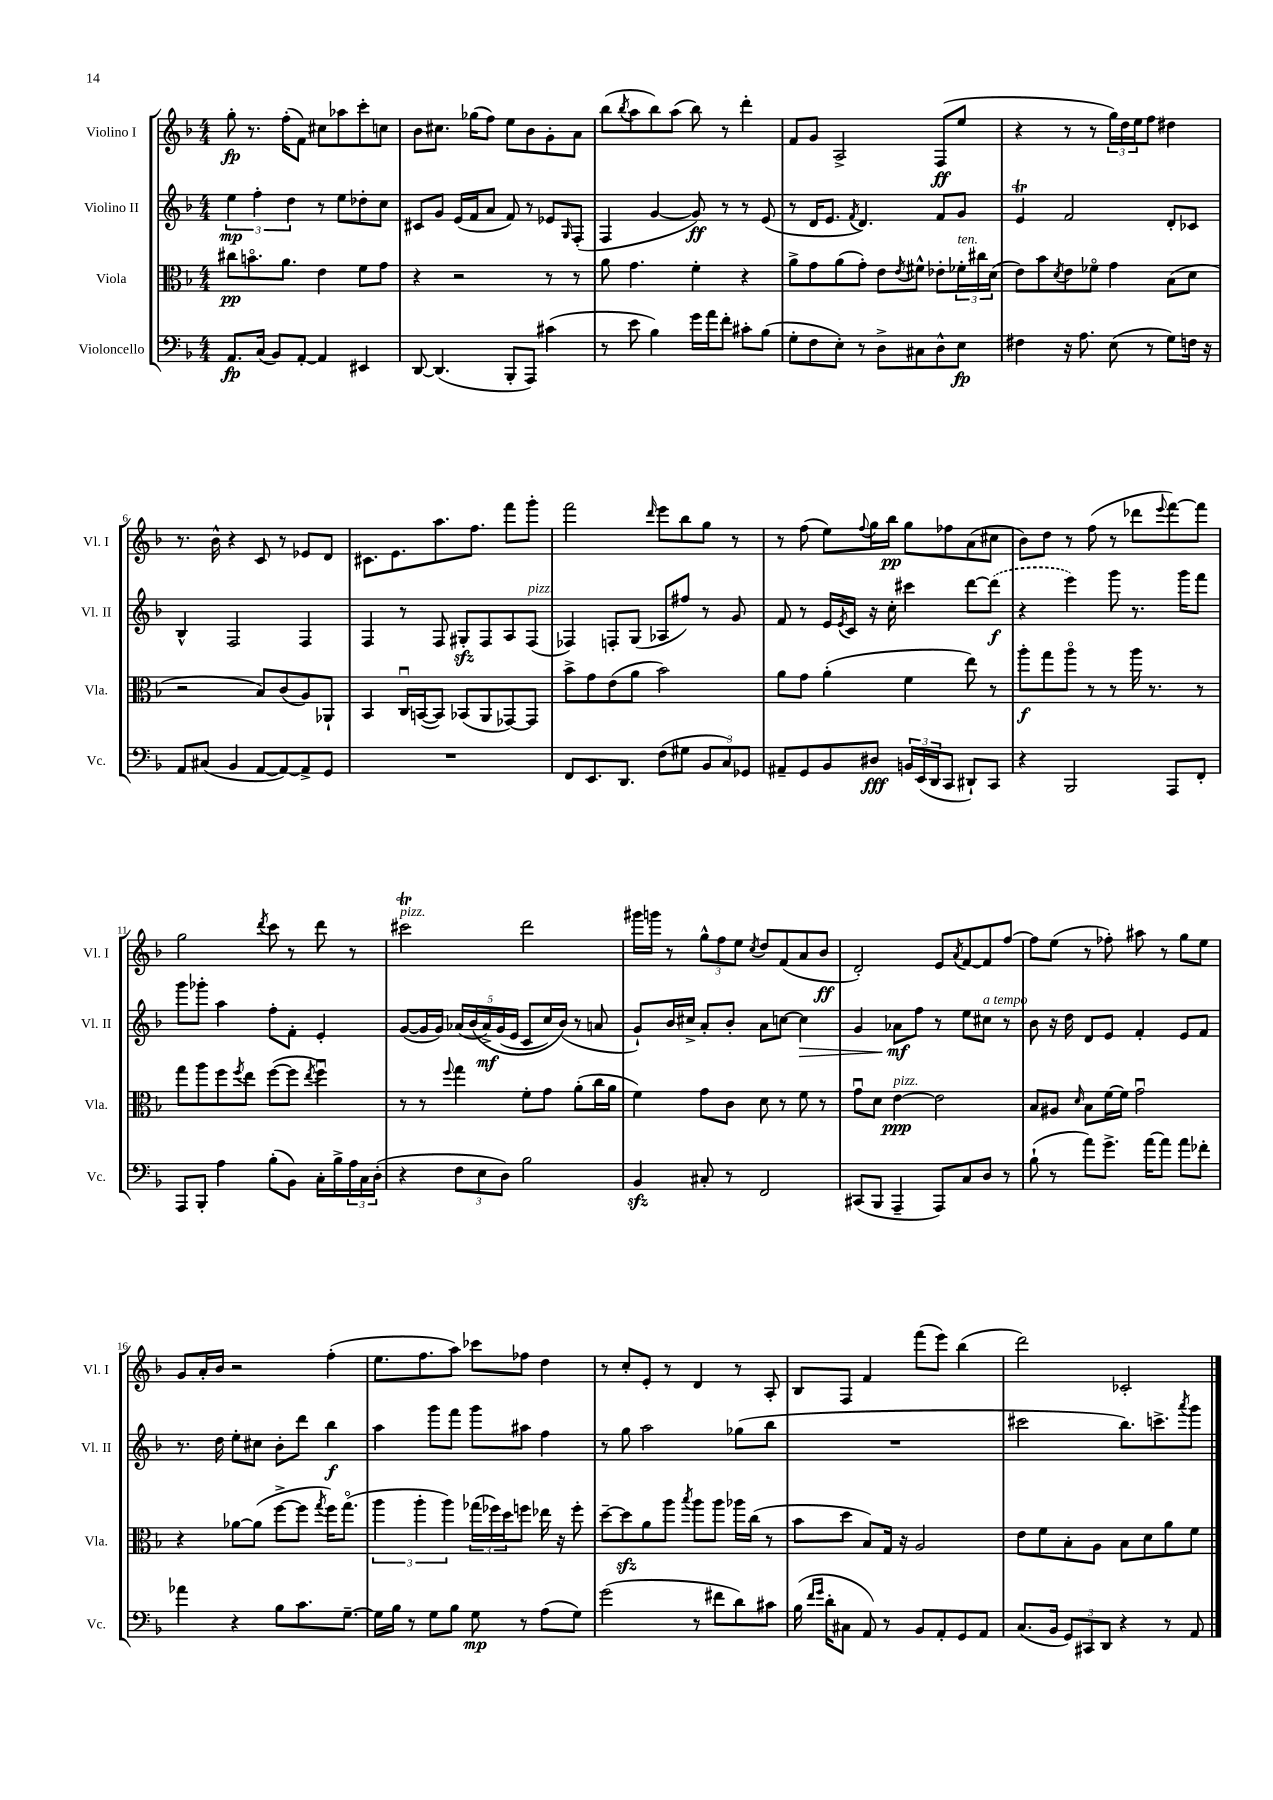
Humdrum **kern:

**kern	**dynam	**kern	**dynam	**kern	**dynam	**kern	**dynam
*part4	*part4	*part3	*part3	*part2	*part2	*part1	*part1
*staff4	*staff4	*staff3	*staff3	*staff2	*staff2	*staff1	*staff1
*I"Violoncello	*	*I"Viola	*	*I"Violino II	*	*I"Violino I	*
*I'Vc.	*	*I'Vla.	*	*I'Vl. II	*	*I'Vl. I	*
*clefF4	*	*clefC3	*	*clefG2	*	*clefG2	*
*k[b-]	*	*k[b-]	*	*k[b-]	*	*k[b-]	*
*M4/4	*	*M4/4	*	*M4/4	*	*M4/4	*
=1	=1	=1	=1	=1	=1	=1	=1
8.AA/L	fp	8cc#X\L	pp	6ee\	mp	8gg'\	fp
.	.	8.bn\	.	.	.	8.r	.
.	.	.	.	6ff'\	.	.	.
(16C/Jk	.	.	.	.	.	.	.
8BB-/L)	.	.	.	.	.	.	.
.	.	8.a\J	.	.	.	(16ff'\KL	.
.	.	.	.	6dd\	.	.	.
[8AA'/J	.	.	.	.	.	8f\J)	.
4AA/]	.	4e\	.	8r	.	8cc#X\L	.
.	.	.	.	8ee\L	.	8aa-X\	.
4EE#X/	.	8f\L	.	8dd-X'\	.	8ccc'\	.
.	.	8g\J	.	8cc\J	.	8ccn\J	.
=2	=2	=2	=2	=2	=2	=2	=2
[8DD/	.	4r	.	8c#X/L	.	8b-\L	.
(4.DD/]	.	.	.	8g/J	.	8.cc#X\J	.
.	.	2r	.	(16e/LL	.	.	.
.	.	.	.	16f/J	.	(16gg-X\KL	.
.	.	.	.	8a/J	.	8ff\J)	.
8BBB-'/L	.	.	.	8f/)	.	8ee\L	.
8AAA/J)	.	.	.	8r	.	8b-\	.
(4c#X\	.	8r	.	8e-X/L	.	8g'\	.
.	.	.	.	16qqG/	.	.	.
.	.	8r	.	(8F'/J	.	8a\J	.
=3	=3	=3	=3	=3	=3	=3	=3
8r	.	8a\	.	4F/	.	(8bb-\L	.
.	.	.	.	.	.	8qbb-/	.
8e\	.	4.g\	.	.	.	8aa\	.
4B-\)	.	.	.	[4g/	.	8bb-\)	.
.	.	.	.	.	.	(8aa\J	.
16g\LL	.	4f'\	.	8g/])	ff	8bb-\)	.
16a\J	.	.	.	.	.	.	.
8f'\J	.	.	.	8r	.	8r	.
8c#X'\L	.	4r	.	8r	.	4ddd'\	.
(8B-\J	.	.	.	(8e/	.	.	.
=4	=4	=4	=4	=4	=4	=4	=4
8G'\L	.	8a^\L	.	8r	.	8f/L	.
8F\	.	8g\	.	16d/KL	.	8g/J	.
.	.	.	.	8.e/J	.	.	.
8E'\J)	.	(8a\	.	.	.	2A^/	.
.	.	.	.	8qf/	.	.	.
8r	.	8g'\J)	.	4.d/)	.	.	.
8D^\L	.	8e\L	.	.	.	.	.
.	.	8qe/	.	.	.	.	.
8C#X\	.	8f#X^^\J	.	.	.	.	.
8D^^\	.	8e-X'\L	.	8f/L	.	(8F/L	ff
!	!	!LO:TX:a:i:t=ten.	!	!	!	!	!
8E\J	fp	24f-X'\L	.	8g/J	.	8ee/J	.
.	.	24cc#X\	.	.	.	.	.
.	.	(24d\JJ	.	.	.	.	.
=5	=5	=5	=5	=5	=5	=5	=5
4F#X\	.	8e\L)	.	4et/	.	4r	.
.	.	8b-\	.	.	.	.	.
.	.	8qd/	.	.	.	.	.
16r	.	8e\	.	2f/	.	8r	.
8.A\	.	.	.	.	.	.	.
.	.	8f-X\J	.	.	.	8r	.
(8E\	.	4g\	.	.	.	24gg\LL)	.
.	.	.	.	.	.	24dd\	.
.	.	.	.	.	.	24ee\J	.
8r	.	.	.	.	.	8ff\J	.
8G\L)	.	(8B-\L	.	8d'/L	.	4dd#X\	.
16Fn\Jk	.	8d\J	.	8c-X/J	.	.	.
16r	.	.	.	.	.	.	.
!!LO:LB:g=z
=6	=6	=6	=6	=6	=6	=6	=6
8AA/L	.	2r	.	4B-^^/	.	8.r	.
(8C#X/J	.	.	.	.	.	.	.
.	.	.	.	.	.	16b-^^\	.
4BB-/	.	.	.	2F/	.	4r	.
[8AA/L	.	8B-/L)	.	.	.	8c/	.
8AA/_)	.	(8c/	.	.	.	8r	.
8AA^/]	.	8A/)	.	4F/	.	8e-X/L	.
8GG/J	.	8AA-X`/J	.	.	.	8d/J	.
=7	=7	=7	=7	=7	=7	=7	=7
1r	.	4BB-/	.	4F/	.	8.c#X\L	.
.	.	.	.	.	.	8.e\	.
.	.	16Cu/LL	.	8r	.	.	.
.	.	([16BBn/J	.	.	.	.	.
.	.	8BB/J])	.	8F/	.	8.aa\	.
.	.	(8BB-X/L	.	8G#Xzz'/L	.	.	.
.	.	.	.	.	.	8.ff\J	.
.	.	8AA/	.	8F/	.	.	.
.	.	[8GG-X/)	.	8A/	.	8fff\L	.
!	!	!	!	!LO:TX:a:i:t=pizz.	!	!	!
.	.	8GG-/J]	.	(8F/J	.	8ggg'\J	.
=8	=8	=8	=8	=8	=8	=8	=8
8FF/L	.	8b-^\L	.	4F-X/)	.	2fff\	.
8.EE/	.	8g\	.	.	.	.	.
.	.	(8e\	.	8Fn'/L	.	.	.
8.DD/J	.	.	.	.	.	.	.
.	.	8a\J	.	(8G/J	.	.	.
.	.	.	.	.	.	16qqddd/	.
(8F\L	.	2b-\)	.	8A-X/L	.	8eee\L	.
8G#X\J	.	.	.	8ff#X/J)	.	8bb-\	.
12BB-/L	.	.	.	8r	.	8gg\J	.
12C/)	.	.	.	.	.	.	.
.	.	.	.	8g/	.	8r	.
12GG-X/J	.	.	.	.	.	.	.
=9	=9	=9	=9	=9	=9	=9	=9
8AA#X~/L	.	8a\L	.	8f/	.	8r	.
8GG/	.	8g\J	.	8r	.	(8ff\	.
8BB-/	.	(4a'\	.	16e/LL	.	8ee\L)	.
.	.	.	.	8qe/	.	.	.
.	.	.	.	16c/JJ	.	.	.
.	.	.	.	.	.	8qqff/	.
8D#X/J	fff	.	.	16r	.	16gg\L	.
.	.	.	.	16cc'\	.	16bb-\JJ	pp
24BBn/LL	.	4f\	.	4ccc#X\	.	8gg\L	.
(24EE/	.	.	.	.	.	.	.
24DD/J	.	.	.	.	.	.	.
8CC/J	.	.	.	.	.	8ff-X\	.
8DD#X`/L)	.	8ee\)	.	[8ddd\L	.	(8a\	.
8CC/J	.	8r	.	(8ddd\J]	f	8cc#X\J	.
=10	=10	=10	=10	=10	=10	=10	=10
4r	.	8aa'\L	f	4r	.	8b-\L)	.
.	.	8gg\	.	.	.	8dd\J	.
2BBB-/	.	8aa\J	.	4eee\)	.	8r	.
.	.	8r	.	.	.	(8ff\	.
.	.	8r	.	8ggg\	.	8r	.
.	.	16aa\	.	8.r	.	8ddd-X\L	.
.	.	8.r	.	.	.	.	.
.	.	.	.	.	.	8qqeee/	.
8AAA/L	.	.	.	.	.	[8fff\)	.
.	.	.	.	16ggg\KL	.	.	.
8FF'/J	.	8r	.	8fff\J	.	8fff\J]	.
!!LO:LB:g=z
=11	=11	=11	=11	=11	=11	=11	=11
8AAA/L	.	8gg\L	.	8ggg\L	.	2gg\	.
8BBB-'/J	.	8aa\	.	8ggg-X'\J	.	.	.
4A\	.	8ff\	.	4aa\	.	.	.
.	.	8qff/	.	.	.	.	.
.	.	8ee\J	.	.	.	.	.
.	.	.	.	.	.	8qddd/	.
(8B-'\L	.	([8ff\L	.	8ff'\L	.	8ccc\	.
8BB-\J)	.	8ff\J]	.	8f'\J	.	8r	.
.	.	8qee/	.	.	.	.	.
16C'\LL	.	4ffu\)	.	4e'/	.	8ddd\	.
16B-^\	.	.	.	.	.	.	.
24A\	.	.	.	.	.	8r	.
24C\	.	.	.	.	.	.	.
(24D'\JJ	.	.	.	.	.	.	.
=12	=12	=12	=12	=12	=12	=12	=12
!	!	!	!	!	!	!LO:TX:a:i:t=pizz.	!
4r	.	8r	.	([8g/L	.	2ccc#Xt\	.
.	.	8r	.	16g/L]	.	.	.
.	.	.	.	16g/JJ)	.	.	.
.	.	8qqff/	.	.	.	.	.
12F\L	.	4gg\	.	(20a-X/LL	.	.	.
.	.	.	.	(20b-/	.	.	.
12E\	.	.	.	.	.	.	.
.	.	.	.	20a-^/)	mf	.	.
.	.	.	.	(20g/	.	.	.
12D\J)	.	.	.	.	.	.	.
.	.	.	.	20e/JJ	.	.	.
2B-\	.	8f'\L	.	8c/L	.	2ddd\	.
.	.	8g\J	.	16cc/L)	.	.	.
.	.	.	.	(16b-/JJ)	.	.	.
.	.	(8a'\L	.	8r	.	.	.
.	.	16cc\L	.	8an/	.	.	.
.	.	16a\JJ	.	.	.	.	.
=13	=13	=13	=13	=13	=13	=13	=13
4BB-zz/	.	4f\)	.	8g`/L)	.	16ggg#X\LL	.
.	.	.	.	.	.	16gggn\JJ	.
.	.	.	.	16b-/L	.	8r	.
.	.	.	.	16cc#X^/JJ	.	.	.
8C#X'/	.	8g\L	.	8a'/L	.	12gg^^\L	.
.	.	.	.	.	.	12ff\	.
8r	.	8c\J	.	8b-'/J	.	.	.
.	.	.	.	.	.	12ee\J	.
.	.	.	.	.	.	8qcc/	.
2FF/	.	8d\	.	8a\L	.	8dd/L	.
.	.	8r	.	[8ccn\J	.	(8f/	.
!	!	!	!	!	!LO:HP:b	!	!
.	.	8f\	.	4cc\]	>	8a/	.
.	.	8r	.	.	.	8b-/J	ff
=14	=14	=14	=14	=14	=14	=14	=14
(8CC#X/L	.	8gu\L	.	4g/	.	2d'/)	.
8BBB-/J	.	8d\J	.	.	.	.	.
!	!	!LO:TX:a:i:t=pizz.	!	!	!	!	!
4AAA~/	.	[4e\	ppp	8a-X\L	mf	.	.
.	.	.	.	8ff\J	]	.	.
8AAA/L)	.	2e\]	.	8r	.	8e/L	.
.	.	.	.	.	.	8qa/	.
8C/	.	.	.	8ee\L	.	[8f/	.
!	!	!	!	!LO:TX:a:i:t=a tempo	!	!	!
8D/J	.	.	.	8cc#X\J	.	8f/]	.
8r	.	.	.	8r	.	[8ff/J	.
=15	=15	=15	=15	=15	=15	=15	=15
(8B-`\	.	8B-/L	.	8b-\	.	8ff\L]	.
8r	.	8A#X/J	.	16r	.	(8ee\J	.
.	.	.	.	16dd\	.	.	.
.	.	16qqd/	.	.	.	.	.
8a\L)	.	8B-\L	.	8d/L	.	8r	.
8.g^\J	.	[16f\L	.	8e/J	.	8ff-X'\)	.
.	.	16f\JJ]	.	.	.	.	.
.	.	2gu\	.	4f'/	.	8aa#X\	.
[16a\KL	.	.	.	.	.	.	.
8a\J]	.	.	.	.	.	8r	.
8a\L	.	.	.	8e/L	.	8gg\L	.
8f-X'\J	.	.	.	8f/J	.	8ee\J	.
!!LO:LB:g=z
=16	=16	=16	=16	=16	=16	=16	=16
4a-X\	.	4r	.	8.r	.	8g/L	.
.	.	.	.	.	.	16a'/L	.
.	.	.	.	16dd\	.	16b-/JJ	.
4r	.	[8a-X\L	.	8ee'\L	.	2r	.
.	.	(8a-\J]	.	8cc#X\J	.	.	.
8B-\L	.	[8ff^\L	.	8b-'\L	.	.	.
8.c\	.	8ff\J]	.	8ddd\J	.	.	.
.	.	8qgg/	.	.	.	.	.
.	.	16ff\KL)	.	4bb-\	f	(4ff'\	.
[8.G~\J	.	(8.gg\J	.	.	.	.	.
=17	=17	=17	=17	=17	=17	=17	=17
16G\LL]	.	6aa\	.	4aa\	.	8.ee\L	.
16B-\JJ	.	.	.	.	.	.	.
8r	.	.	.	.	.	.	.
.	.	6aa'\	.	.	.	.	.
.	.	.	.	.	.	8.ff\	.
8G\L	.	.	.	8ggg\L	.	.	.
.	.	6aa\)	.	.	.	.	.
8B-\J	.	.	.	8fff\J	.	8aa\J)	.
8G\	mp	(24gg-X\LL	.	8ggg\L	.	8ccc-X\L	.
.	.	24ff-X\)	.	.	.	.	.
.	.	24dd\J	.	.	.	.	.
8r	.	8ffn\J	.	8aa#X\J	.	8ff-X\J	.
(8A\L	.	16ee-X\	.	4ff\	.	4dd\	.
.	.	16r	.	.	.	.	.
8G\J)	.	8ff'\	.	.	.	.	.
=18	=18	=18	=18	=18	=18	=18	=18
(2g\	.	[8dd~\L	.	8r	.	8r	.
.	.	8ddzz\]	.	8gg\	.	8cc'/L	.
.	.	8a\	.	2aa\	.	8e'/J	.
.	.	8aa\J	.	.	.	8r	.
.	.	8qbb-/	.	.	.	.	.
8r	.	8aa\L	.	.	.	4d/	.
8f#X\L	.	8aa\J	.	.	.	.	.
8d\)	.	16aa-X\LL	.	(8gg-X\L	.	8r	.
.	.	(16cc\JJ	.	.	.	.	.
8c#X\J	.	8r	.	8bb-\J	.	8A'/	.
=19	=19	=19	=19	=19	=19	=19	=19
(16B-\	.	8b-\L	.	1r	.	8B-/L	.
16qqf/LL	.	.	.	.	.	.	.
16qqg/JJ	.	.	.	.	.	.	.
16d'\KL	.	.	.	.	.	.	.
8C#X\J	.	8dd\J	.	.	.	8F/J	.
8AA/)	.	8B-/L)	.	.	.	4f/	.
8r	.	16G/Jk	.	.	.	.	.
.	.	16r	.	.	.	.	.
8BB-/L	.	2A/	.	.	.	(8fff\L	.
8AA'/	.	.	.	.	.	8eee\J)	.
8GG/	.	.	.	.	.	(4bb-\	.
8AA/J	.	.	.	.	.	.	.
=20	=20	=20	=20	=20	=20	=20	=20
(8.C/L	.	8e\L	.	2ccc#X\	.	2ddd\)	.
.	.	8f\	.	.	.	.	.
16BB-/Jk	.	.	.	.	.	.	.
12GG/L)	.	8B-'\	.	.	.	.	.
12CC#X/	.	.	.	.	.	.	.
.	.	8A\J	.	.	.	.	.
12DD/J	.	.	.	.	.	.	.
4r	.	8B-\L	.	8.bb-\L)	.	2c-X'/	.
.	.	8d\	.	.	.	.	.
.	.	.	.	8.cccn^\	.	.	.
8r	.	8a\	.	.	.	.	.
.	.	.	.	8qaaa/	.	.	.
8AA/	.	8f\J	.	8ggg\J	.	.	.
==	==	==	==	==	==	==	==
*-	*-	*-	*-	*-	*-	*-	*-
